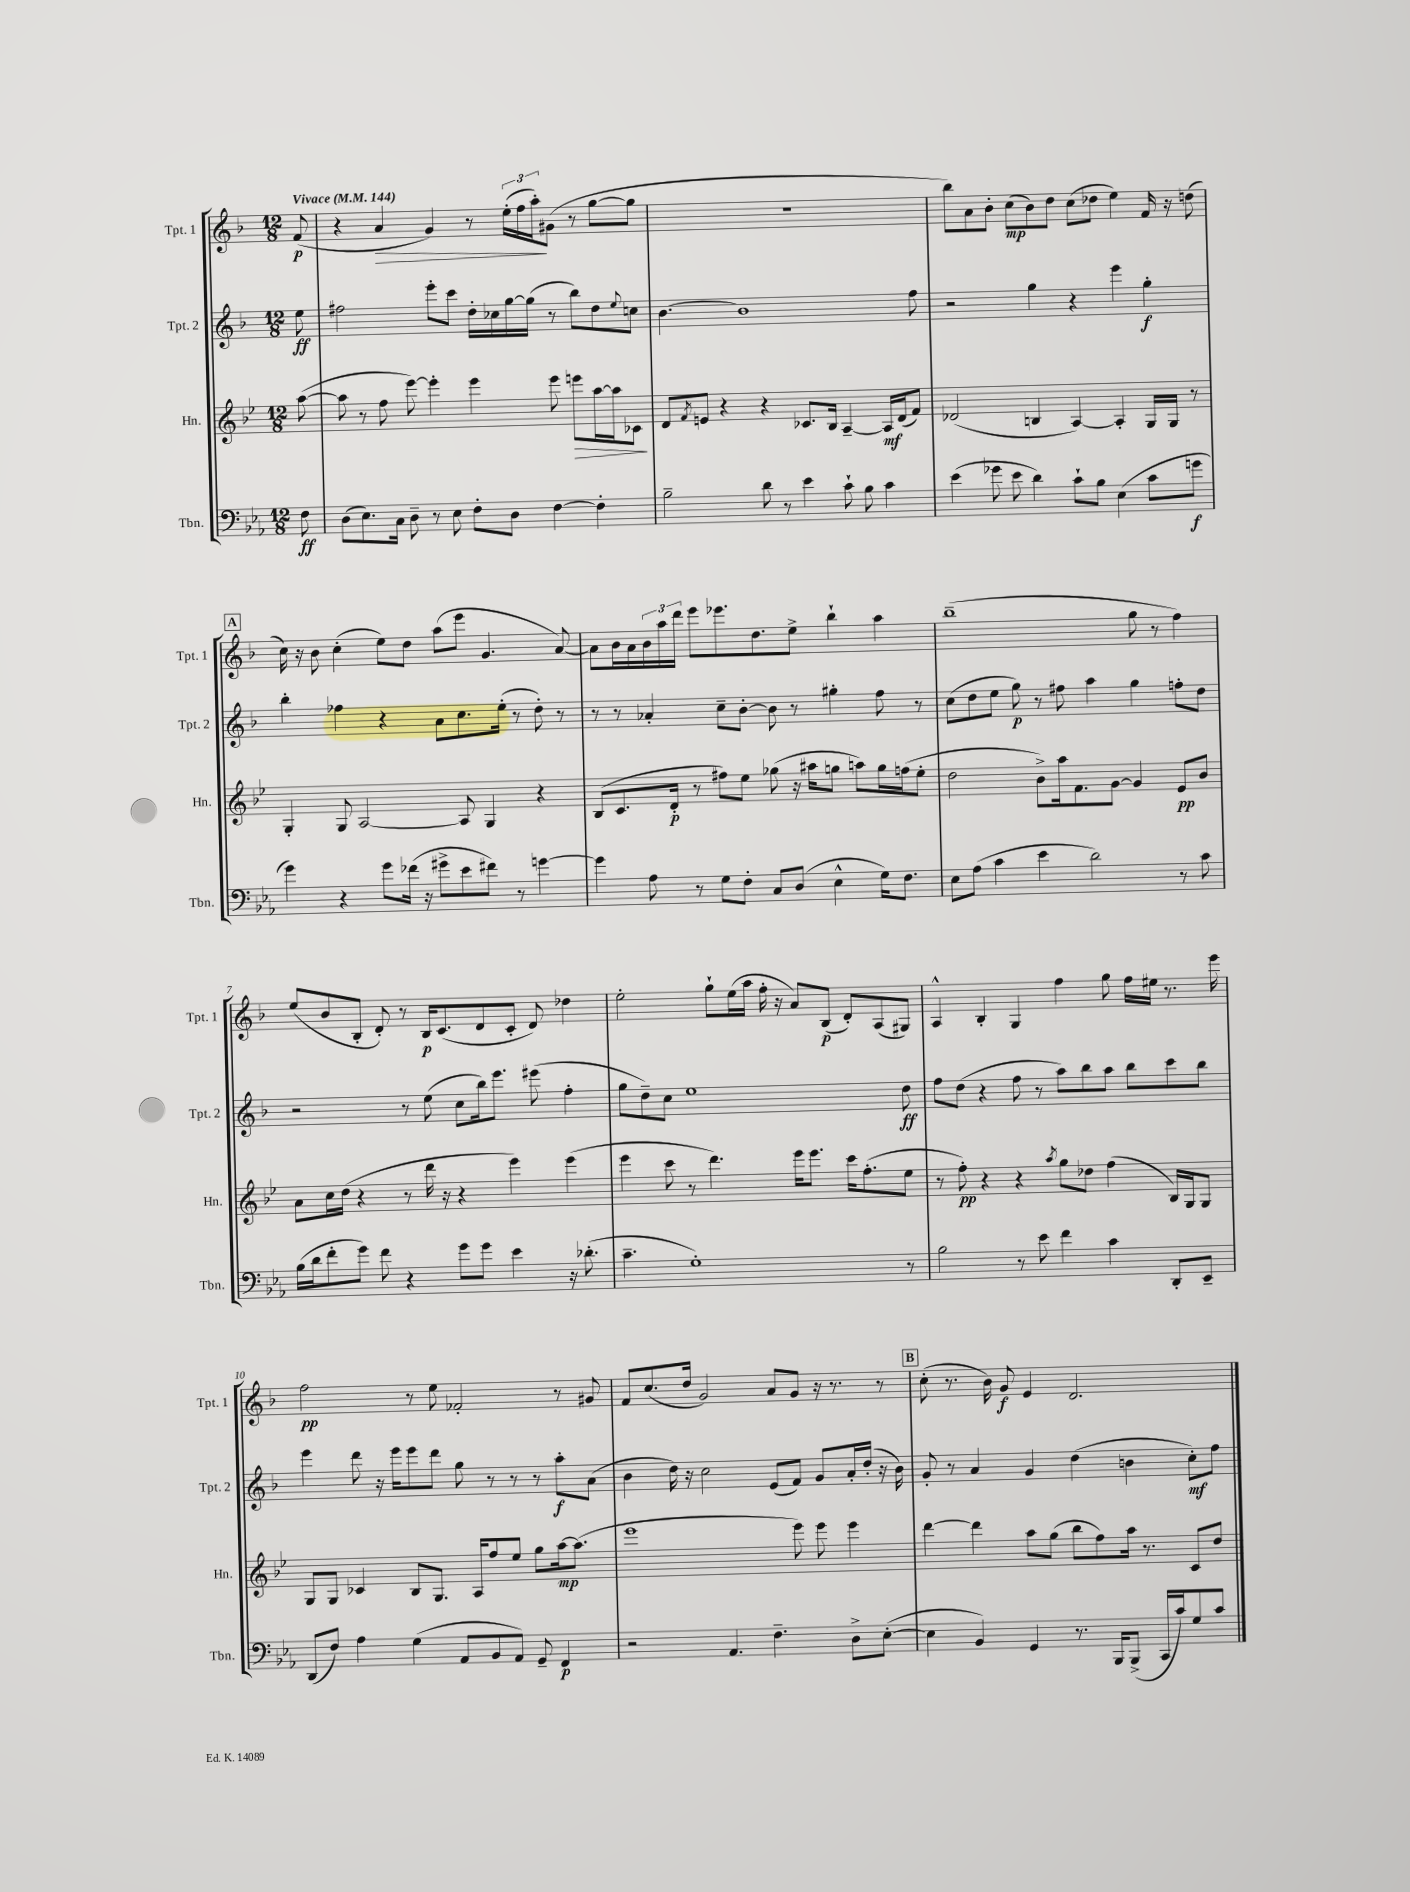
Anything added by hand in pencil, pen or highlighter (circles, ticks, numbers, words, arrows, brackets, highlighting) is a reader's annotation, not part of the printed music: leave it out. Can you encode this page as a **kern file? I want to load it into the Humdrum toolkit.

**kern	**kern	**kern	**kern
*staff4	*staff3	*staff2	*staff1
*clefF4	*clefG2	*clefG2	*clefG2
*k[b-e-a-]	*k[b-e-]	*k[b-]	*k[b-]
*M12/8	*M12/8	*M12/8	*M12/8
*MM144	*MM144	*MM144	*MM144
8F	([8aa	8ee	(8f
=	=	=	=
(8D	8aa]	2ff#	4r
8.E-)	8r	.	.
.	8ff	.	4a
16C	.	.	.
8D~	[8eee-)	.	.
8r	4eee-']	8eee'	4g)
8E-	.	8ccc	.
8F'	4eee-	16dd'	8r
.	.	16cc-	.
8D	.	[16gg	(24ee'
.	.	.	24ff
.	.	(16gg]	.
.	.	.	24aa')
[4F	8eee-	8r	(8g#
.	8eee	8bb-)	8r
4F']	[16aa	8dd	[8gg
.	16aa]	.	.
.	.	8qqee	.
.	8c-	8cc	8gg]
=	=	=	=
2B-~	8d	[4.b-	1.r
.	8qf	.	.
.	8e	.	.
.	4r	.	.
.	.	1b-]	.
8d	4r	.	.
8r	.	.	.
4e-	8.c-	.	.
.	16B-	.	.
8c`	[4A~	.	.
8B-	.	.	.
4c	16A]	.	.
.	(16d	.	.
.	8f)	8ff	.
=	=	=	=
(4e-	(2d-	2r	8bb-)
.	.	.	8a
8g-	.	.	8b-'
8e-	.	.	(8cc
4d)	4B	4gg	8b-)
.	.	.	8dd
8c`	[4A)	4r	(8cc
8B-	.	.	8dd-
(4E-	4A']	4eee	4ee)
8c	16G	4gg'	16f
.	16G	.	16r
8g	8r	.	(8dd
=	=	=	=
4g)	4G'	4bb-'	16cc)
.	.	.	16r
.	.	.	8b-
4r	8G	4ff-	(4cc'
.	[2A	.	.
8g	.	4r	8ee)
(16f-	.	.	8dd
16r	.	.	.
8g#^	.	8a	(8aa
8e-	8A]	8.cc	8eee
8f#)	4G	.	4.g
.	.	(16ee'	.
8r	.	8r	.
[4g	4r	8dd')	.
.	.	8r	[8a)
=	=	=	=
4g]	(8B-	8r	8a]
.	8.c	8r	16b-
.	.	.	16a
8A-	.	4a-'	24b-
.	.	.	24aa
.	16d'	.	.
.	.	.	24ddd
8r	8r	.	8eee
8G	8ff#)	8cc~	8.eee-
8F'	8ee-	[8b-'	.
.	.	.	8.dd
8C	(8gg-	8b-]	.
(8D	16r	8r	8ee^
.	16aa#	.	.
4E-^^	8gg	4gg#'	4bb-`
.	8aa)	.	.
16G)	16gg	8ff	4aa
8.F	(16ff	.	.
.	8ee-'	8r	.
=	=	=	=
8E-	2dd	(8cc	(1bb-~
(8A-	.	8dd	.
4c	.	8ee	.
.	.	8gg)	.
4e-	8b-^)	8r	.
.	16aa	8ff#	.
.	8.f	.	.
2d)	.	4aa	.
.	[8g	.	.
.	4g]	4gg	8gg
.	.	.	8r
8r	8e-	8ff'	4ff)
8c	8b-	8dd	.
=	=	=	=
(16B-	8a	2r	(8ee
16d	.	.	.
8f'	16cc	.	8b-
.	(16dd	.	.
8g)	4r	.	8B-'
8f	.	.	8d')
4r	8r	8r	8r
.	16ddd	(8ee	16B-
.	16r	.	(8.c
8g	4r	8cc	.
8g	.	16bb-)	8d
.	.	8.eee	.
4e-	4eee-)	.	8c'
.	.	(8eee#	8d)
16r	(4eee-	4ff'	4dd-
(8.d-'	.	.	.
=	=	=	=
4.c~	4eee-	8gg	2ee'
.	.	8dd~)	.
.	8ccc	8cc	.
1G')	8r	1ee	.
.	4.ddd)	.	8gg`
.	.	.	(16ee
.	.	.	16aa
.	.	.	16ff'
.	.	.	16r
.	16eee-	.	8a)
.	8.eee-	.	.
.	.	.	(8B-
.	16ccc	.	8d')
.	(8.ff'	.	.
.	.	.	(8A
8r	8ee-	8dd	8G#)
=	=	=	=
2B-	8r	8ff	4A^^
.	8ff')	(8dd	.
.	4r	4r	4B-'
8r	4r	8ff	4G
8e-	.	8r	.
.	8qaa	.	.
4f	8gg	8aa)	4ff
.	8dd-	8bb-	.
4c	(4ff	8aa	8gg
.	.	8bb-	16ff
.	.	.	16ee#
8DD'	16B-)	8ccc	8.r
.	16G	.	.
8EE-~	8G	8bb-	.
.	.	.	16eee
=	=	=	=
(8DD	8G	4eee	2ff
8F)	8G	.	.
4A-	4c-	8ddd	.
.	.	16r	.
.	.	16eee	.
(4G	8B-	8eee	8r
.	8.G	8ddd	8ee
8AA-	.	8gg	2f-'
.	16A	.	.
8BB-	8ff	8r	.
8AA-)	8ee-	8r	.
8GG~	8gg	8r	.
4FF	[16aa	8aa'	8r
.	(8.aa]	.	.
.	.	(8a	8g#
=	=	=	=
2r	1eee-	4b-	8f
.	.	.	(8.cc
.	.	16dd)	.
.	.	16r	16dd
.	.	2cc	2g)
4.AA-	.	.	.
4.F~	.	(8e	8a
.	8eee-)	8f)	8g
.	8eee-	8g	16r
.	.	.	8.r
8D^	4eee-	16a'	.
.	.	(16dd'	.
([8E-'	.	16r	8r
.	.	16b-)	.
=	=	=	=
4E-]	[4ddd	8g'	(8cc'
.	.	8r	8.r
4BB-)	4ddd]	4a	.
.	.	.	16b-)
.	.	.	8g
4GG	8aa	4g	4e
.	(8gg	.	.
8.r	8bb-	(4dd	2.d
.	8ff)	.	.
16BBB-	.	.	.
(8BBB-^	16aa	4b	.
.	8.r	.	.
16CC	.	.	.
16c)	.	.	.
8G	8c	8cc')	.
8c	8dd	8ff	.
==	==	==	==
*-	*-	*-	*-
